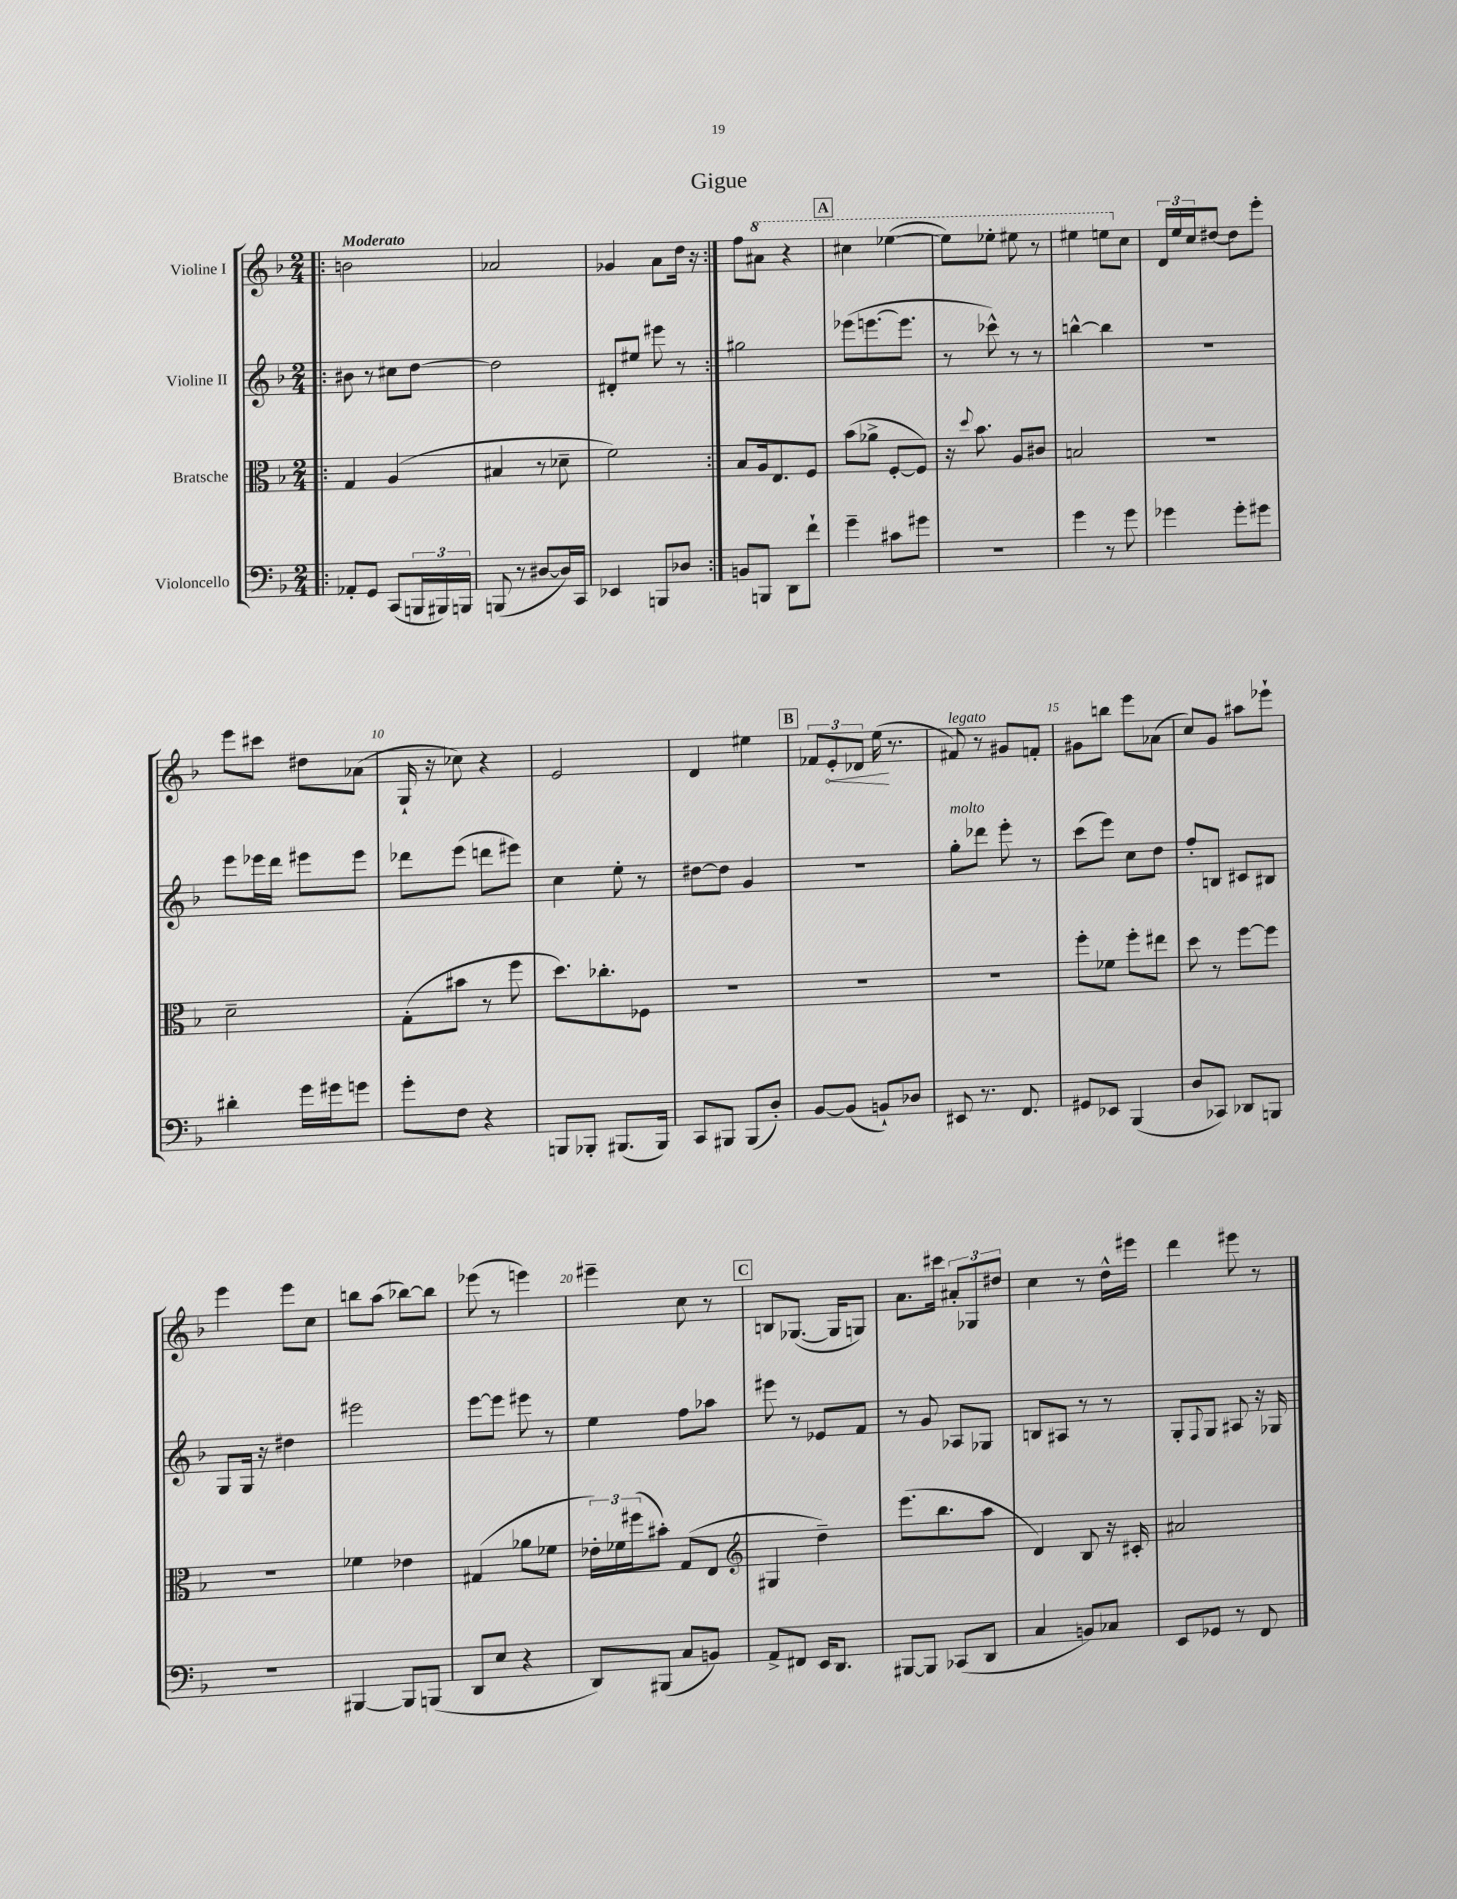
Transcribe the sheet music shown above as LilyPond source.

\header { title = "Gigue" }
<<
\new StaffGroup <<
\new Staff = "s0" \with { instrumentName = "Violine I" } {
    \clef treble \key f \major \numericTimeSignature \time 2/4 \tempo "Moderato"
    \repeat volta 2 { \bar ".|:" b'2 |
    aes'2 |
    ges'4 a'8 d''16 r16 | }
    f''8 \ottava #1 ais''8 r4 |
    \mark \markup { \box "A" } cis'''4 ees'''4~( |
    ees'''8) ees'''8-. eis'''8 r8 |
    eis'''4 e'''8 \ottava #0 c''8 |
    \tuplet 3/2 { d'16 e''16 c''16 } dis''8~ dis''8 e'''8-. |
    e'''8 cis'''8 dis''8 aes'8( |
    g16-! r16 ces''8) r4 |
    e'2 |
    d'4 eis''4 |
    \mark \markup { \box "B" } \tuplet 3/2 { fes'8 \once \override Hairpin.circled-tip = ##t e'8-.\< des'8 } e''16\!( r8. |
    fis'8^\markup { \italic "legato" }) r8 gis'8 f'8-. |
    gis'8 b''8 e'''8 aes'8( |
    c''8) g'8 ais''8 ees'''8-! |
    e'''4 e'''8 c''8 |
    b''8 a''8( bes''8~) bes''8 |
    ees'''8( r8 e'''4) |
    eis'''4-- c''8 r8 |
    \mark \markup { \box "C" } b8 ges8.~( ges16 g8) |
    a'8. cis'''16 \tuplet 3/2 { ais'8-. ges8 dis''8 } |
    c''4 r8 d''16-^ eis'''16 |
    d'''4 eis'''8 r8 \bar "|." |
}
\new Staff = "s1" \with { instrumentName = "Violine II" } {
    \clef treble \key f \major \numericTimeSignature \time 2/4
    \repeat volta 2 { \bar ".|:" bis'8 r8 cis''8 d''8~ |
    d''2 |
    dis'8-. eis''8 eis'''8 r8 | }
    gis''2 |
    \mark \markup { \box "A" } ees'''8( e'''8.~ e'''8. |
    r8 ces'''8-^) r8 r8 |
    b''4~-^ b''4 |
    R2 |
    e'''8 ees'''16 d'''16 eis'''8 eis'''8 |
    des'''8 e'''8( d'''8 eis'''8) |
    c''4 e''8-. r8 |
    dis''8~ dis''8 g'4 |
    \mark \markup { \box "B" } R2 |
    g''8-.^\markup { \italic "molto" } des'''8 e'''8-. r8 |
    c'''8( e'''8) c''8 d''8 |
    f''8-. b8 cis'8 bis8 |
    g8 g16 r16 dis''4 |
    eis'''2 |
    e'''8~ e'''8 eis'''8 r8 |
    e''4 f''8 aes''8 |
    \mark \markup { \box "C" } eis'''8 r8 ees'8 f'8 |
    r8 g'8 aes8 ges8 |
    b8 ais8 r8 r8 |
    g8-. \appoggiatura { f8 } g8 ais8 r16 ges16 \bar "|." |
}
\new Staff = "s2" \with { instrumentName = "Bratsche" } {
    \clef alto \key f \major \numericTimeSignature \time 2/4
    \repeat volta 2 { \bar ".|:" g4 a4( |
    bis4 r8 des'8-- |
    f'2) | }
    bes8 a16 e8. f8 |
    \mark \markup { \box "A" } bes'8( aes'8-> f8~-. f8) |
    r16 \appoggiatura { d''8 } bes'8. a8 cis'8 |
    b2 |
    r2 |
    d'2-- |
    g8-.( bis'8 r8 f''8 |
    d''8.) ces''8.-. fes8 |
    R2 |
    \mark \markup { \box "B" } R2 |
    R2 |
    f''8-. fes'8 f''8-. eis''8 |
    d''8 r8 f''8~ f''8 |
    R2 |
    fes'4 ees'4 |
    gis4( aes'8 fes'8 |
    \tuplet 3/2 { ees'16-.) fes'16 fis''16( } bis'8-.) g8( e8 |
    \mark \markup { \box "C" } \clef treble gis4 d''4--) |
    e'''8.( bes''8. a''8 |
    d'4) bes8 r16 cis'16-. |
    ais'2 \bar "|." |
}
\new Staff = "s3" \with { instrumentName = "Violoncello" } {
    \clef bass \key f \major \numericTimeSignature \time 2/4
    \repeat volta 2 { \bar ".|:" aes,8-. g,8 c,8( \tuplet 3/2 { b,,16 bis,,16) b,,16 } |
    b,,8( r8 dis8~ dis16) c,16 |
    ees,4 b,,8 des8 | }
    b,8 b,,8 d,8 f'8-! |
    \mark \markup { \box "A" } g'4-- cis'8 gis'8 |
    r2 |
    g'4 r8 g'8 |
    ges'4 ges'8-. gis'8 |
    dis'4-. g'16 gis'16 g'8 |
    g'8-. f8 r4 |
    b,,8 bes,,8-. bis,,8.( bis,,16) |
    c,8 bis,,8 bis,,8( d8-.) |
    \mark \markup { \box "B" } bes,8~ bes,8( b,8-!) des8 |
    eis,8 r8. f,8. |
    gis,8 ees,8 bes,,4( |
    d8 ces,8) des,8 b,,8 |
    R2 |
    bis,,4~ bis,,8 b,,8( |
    d,8 e8 r4 |
    d,8) bis,,8( c8 b,8) |
    \mark \markup { \box "C" } a,8-> fis,8 e,16 d,8. |
    bis,,8~ bis,,8 ces,8( d,8 |
    c4 b,8) ces8 |
    e,8 ges,8 r8 f,8 \bar "|." |
}
>>
>>
\layout { \context { \Score \override BarNumber.break-visibility = ##(#f #t #t) barNumberVisibility = #(every-nth-bar-number-visible 5) } }
